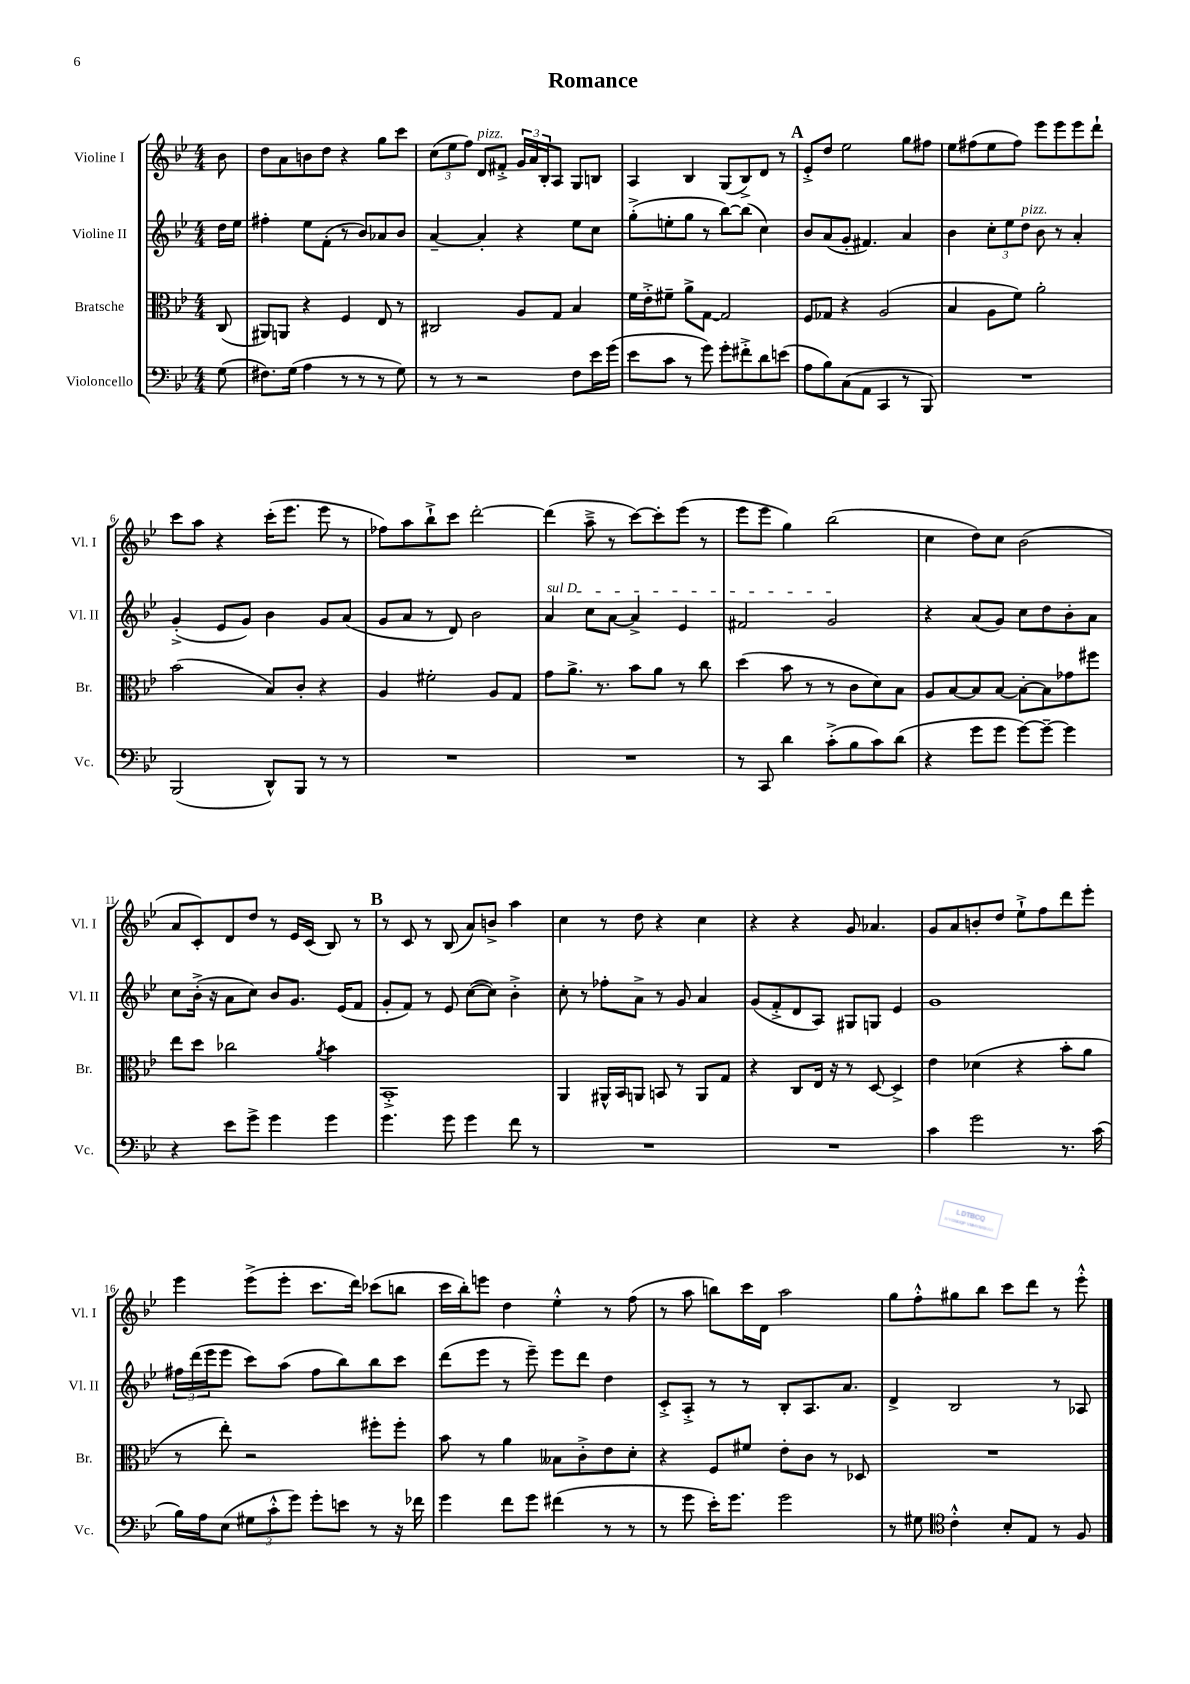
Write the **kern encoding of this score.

**kern	**kern	**kern	**kern
*part4	*part3	*part2	*part1
*staff4	*staff3	*staff2	*staff1
*I"Violoncello	*I"Bratsche	*I"Violine II	*I"Violine I
*I'Vc.	*I'Br.	*I'Vl. II	*I'Vl. I
*clefF4	*clefC3	*clefG2	*clefG2
*k[b-e-]	*k[b-e-]	*k[b-e-]	*k[b-e-]
*M4/4	*M4/4	*M4/4	*M4/4
=	=	=	=
(8G\	(8C/	16dd\LL	8b-\
.	.	16ee-\JJ	.
=1	=1	=1	=1
8.F#X\L)	8AA#X/L)	4ff#X'\	8dd\L
.	8AAn/J	.	8a\
(16G\Jk	.	.	.
4A\	4r	8ee-\L	8bn\
.	.	(8f'\J	8dd\J
8r	4F/	8r	4r
8r	.	8b-/L)	.
8r	8E-/	8a-X/	8gg\L
8G\)	8r	8b-/J	8ccc\J
=2	=2	=2	=2
8r	2C#X/	[4a~/	(12cc\L
.	.	.	12ee-\
8r	.	.	.
.	.	.	12ff\J)
!	!	!	!LO:TX:a:i:t=pizz.
2r	.	4a'/]	8d/L
.	.	.	8f#X'^/J
.	8A/L	4r	24g/LL
.	.	.	24a/
.	.	.	24B-'/J
.	8G/J	.	8A/J
8F\L	4B-/	8ee-\L	8G/L
16e-\L	.	8cc\J	8Bn/J
(16g\JJ	.	.	.
=3	=3	=3	=3
8e-\L	16f\LL	(8gg'^\L	4A/
.	16e-'^\J	.	.
8c\J	8f#X~\J	8een'\	.
8r	8a^\L	8gg\J	4B-/
8g\)	[8G\J	8r	.
8g'\L	2G/]	[8bb-\L)	(8G/L
8f#X'^\	.	(8bb-\J]	8B-^/)
8d\	.	4cc\)	8d/J
(8en\J	.	.	8r
!!LO:REH:place=s1:t=A
=4	=4	=4	=4
8A\L	8F/L	8b-/L	8e-'^/L
8B-\)	8G-X/J	(8a/	8dd/J
(8C\	4r	8g'/J	2ee-\
8AA\J	.	4.f#X/)	.
4CC/	(2A/	.	.
8r	.	4a/	8gg\L
8BBB-/)	.	.	8ff#X\J
=5	=5	=5	=5
1r	4B-/	4b-\	8ee-\L
.	.	.	(8ff#X\
.	8A\L	12cc'\L	8ee-\
.	.	12ee-\	.
.	8f\J)	.	8ff#\J)
!	!	!LO:TX:a:i:t=pizz.	!
.	.	12dd\J	.
.	2a'\	8b-\	8eee-\L
.	.	8r	8eee-\
.	.	4a'/	8eee-\
.	.	.	8ddd`\J
!!LO:LB:g=z
=6	=6	=6	=6
(2BBB-/	(2b-\	(4g'^/	8ccc\L
.	.	.	8aa\J
.	.	8e-/L	4r
.	.	8g/J)	.
8DD^^/L)	8B-/L)	4b-\	(16ccc'\KL
.	.	.	8.eee-\J
8BBB-/J	8c'/J	.	.
8r	4r	8g/L	8eee-\
8r	.	(8a/J	8r
=7	=7	=7	=7
1r	4A/	8g/L	8ff-X\L)
.	.	8a/J	8aa\
.	2f#X'\	8r	8bb-`^\
.	.	8d/)	8ccc\J
.	.	2b-\	[2ddd'\
.	8A/L	.	.
.	8G/J	.	.
=8	=8	=8	=8
!	!	!LO:TX:a:i:t=sul D	!
1r	8g\L	4a/	(4ddd\]
.	8.a^\J	.	.
.	.	8cc\L	8aa~^\
.	8.r	.	.
.	.	[8a\J	8r
.	8b-\L	4a^/]	[8ccc\L)
.	8a\J	.	8ccc'\]
.	8r	4e-/	(8eee-\J
.	8cc\	.	8r
=9	=9	=9	=9
8r	(4dd\	2f#X/	8eee-\L
8CC/	.	.	8eee-\J
4d\	8b-\	.	4gg\)
.	8r	.	.
(8c'^\L	8r	2g/	(2bb-\
8B-\	8c\L	.	.
8c\)	8d\)	.	.
(8d\J	8B-\J	.	.
=10	=10	=10	=10
4r	8A/L	4r	4cc\
.	[8B-/	.	.
8g\L	8B-/]	(8a/L	8dd\L)
8g\J	[8B-/J	8g/J)	8cc\J
[8g\L)	8B-'\L_	8cc\L	(2b-\
8g~\J_	8B-\]	8dd\	.
4g\]	8g-X\	8b-'\	.
.	8ff#X\J	8a\J	.
!!LO:LB:g=z
=11	=11	=11	=11
4r	8ee-\L	8cc\L	8a/L
.	8dd\J	(16b-'^\Jk	8c'/)
.	.	16r	.
8e-\L	2cc-X\	8a\L	8d/
8g^\J	.	8cc\J)	8dd/J
4g\	.	8b-/L	8r
.	.	8.g/J	16e-/LL
.	.	.	(16c/JJ
.	8qa/	.	.
4g\	4b-\	.	8B-/)
.	.	(16e-/KL	.
.	.	8f/J	8r
!!LO:REH:place=s1:t=B
=12	=12	=12	=12
4.g\	1BB-'^	8g'/L	8r
.	.	8f/J)	8c/
.	.	8r	8r
8g\	.	8e-/	(8B-/
4g\	.	([8cc\L	8a/L)
.	.	8cc\J])	8bn^/J
8f\	.	4b-'^\	4aa\
8r	.	.	.
=13	=13	=13	=13
1r	4AA/	8cc'\	4cc\
.	.	8r	.
.	16AA#X^^/LL	8ff-X'\L	8r
.	16BB-/J	.	.
.	8AAn/J	8a^\J	8dd\
.	8BBn/	8r	4r
.	8r	8g/	.
.	8AA/L	4a/	4cc\
.	8G/J	.	.
=14	=14	=14	=14
1r	4r	(8g/L	4r
.	.	8f'^/	.
.	8C/L	8d/	4r
.	16E-/Jk	8A/J)	.
.	16r	.	.
.	8r	8G#X/L	8g/
.	[8D/	8Gn/J	4.a-X/
.	4D^/]	4e-/	.
=15	=15	=15	=15
4c\	4e-\	1g	8g/L
.	.	.	8a/
2g\	(4d-X\	.	8bn'/
.	.	.	8dd/J
.	4r	.	8ee-`^\L
.	.	.	8ff\
8.r	8b-'\L	.	8ddd\
.	8a\J	.	8eee-'\J
(16c\	.	.	.
!!LO:LB:g=z
=16	=16	=16	=16
16B-\LL)	8r	24ff#X\LL	4eee-\
.	.	(24ddd\	.
16A\J	.	.	.
.	.	24eee-\J	.
(8E-\J	8ee-'\)	8eee-\J	.
12G#X\L	2r	8ccc\L)	(8eee-^\L
12c'^^\	.	.	.
.	.	(8aa\J	8eee-'\J
12g\J)	.	.	.
8g'\L	.	8ff#\L	8.ccc\L
8en\J	.	8bb-\)	.
.	.	.	16ddd\Jk)
8r	8ff#X'\L	8bb-\	(8ccc-X\L
16r	8ff#'\J	8ccc\J	8bbn\J
16f-X\	.	.	.
=17	=17	=17	=17
4g\	8b-\	(8ddd\L	16ccc\LL
.	.	.	16bb-'\J)
.	8r	8eee-\J	8eeen\J
8f\L	4a\	8r	4dd\
8g\J	.	8eee-~\)	.
(4f#X\	8B--X\L	8eee-\L	4ee-'^^\
.	8c'^\	8ddd\J	.
8r	8e-\	4dd\	8r
8r	8d'\J	.	(8ff\
=18	=18	=18	=18
8r	4r	8c'^/L	8r
8g\	.	8A'^/J	8aa\
16e-'\KL)	8F/L	8r	8bbn\L)
8.g\J	.	.	.
.	8f#X/J	8r	16ccc\L
.	.	.	16d\JJ
2g\	8e-'\L	8B-'/L	2aa\
.	8c\J	8.A/	.
.	8r	.	.
.	.	8.a/J	.
.	8D-X/	.	.
=19	=19	=19	=19
8r	1r	4d^/	8gg\L
8G#X\	.	.	8ff'^^\
*clefC4	*	*	*
4c'^^\	.	2B-/	8gg#X\
.	.	.	8bb-\J
8B-'/L	.	.	8ccc\L
8E-/J	.	.	8ddd\J
8r	.	8r	8r
8F/	.	8A-X/	8eee-'^^\
==	==	==	==
*-	*-	*-	*-
